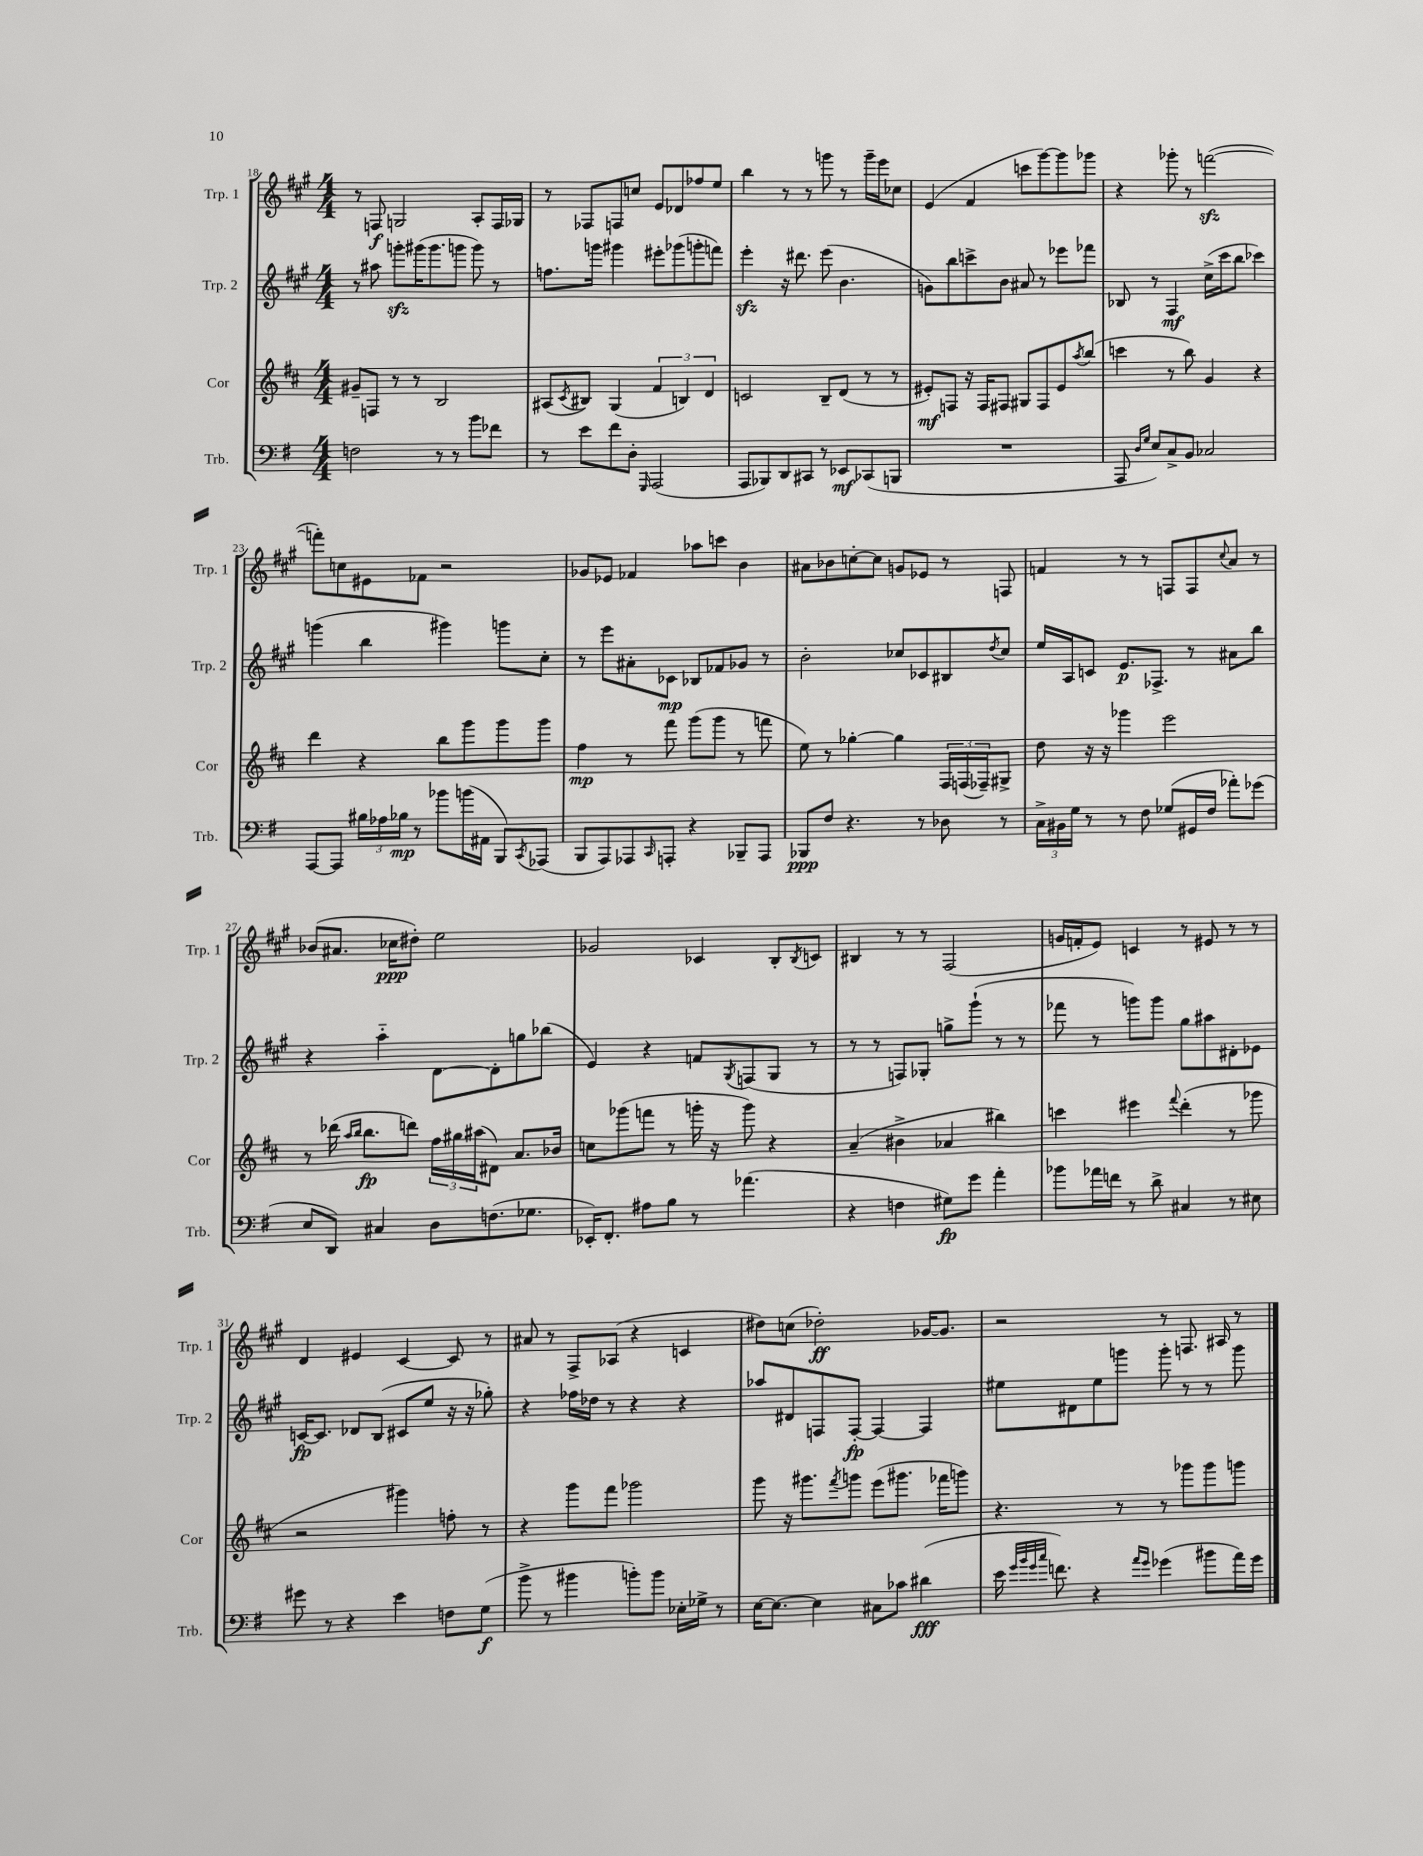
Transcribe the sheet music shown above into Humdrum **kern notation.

**kern	**kern	**kern	**kern
*staff4	*staff3	*staff2	*staff1
*clefF4	*clefG2	*clefG2	*clefG2
*k[f#]	*k[f#c#]	*k[f#c#g#]	*k[f#c#g#]
*M4/4	*M4/4	*M4/4	*M4/4
2F	8g#~	8r	8r
.	8F	8aa#	8F
.	8r	8ggg'	2G
.	8r	(16ggg#	.
.	.	8.ggg#	.
8r	2B	.	.
8r	.	8ggg	.
8b	.	8ggg)	8A'
8f-	.	8r	16F
.	.	.	16G-
=	=	=	=
8r	(8A#	8.ff	8r
.	8qc#	.	.
8e	8B#)	.	8F-
.	.	16ggg	.
8f#	(4G	4ggg#	8F
8D'	.	.	8cc
16qqGGG	.	.	.
(2AAA	6f#	8eee#'	8e
.	.	(8ggg-	8d-
.	6B)	.	.
.	.	8ggg'	8ff-
.	6d	.	.
.	.	8fff)	8ee
=	=	=	=
8AAA	2c	4eee'	4bb
8BBB-)	.	.	.
8DD	.	16r	8r
.	.	8.ddd#	.
8CC#	.	.	8r
8r	8B~	(8eee	8ggg
8EE-	(8d	4.b	8r
(8CC-	8r	.	16ggg~
.	.	.	16eee
8BBB	8r	.	8cc-
=	=	=	=
1r	8e#')	8g)	(4e
.	8F	8bb	.
.	16r	8ccc^	4f#
.	16F	.	.
.	8F#	8b	.
.	8G#	8a#	8ccc
.	8F#	8r	[8ggg#)
.	8e#	8eee-	8ggg#]
.	8qaa	.	.
.	(8bb	8fff-	8ggg-
=	=	=	=
8AAA	4ccc	8B-	4r
16qqD	.	.	.
16qqG	.	.	.
8E)	.	8r	.
8C^	8r	4F#	8ggg-'
8BB	8bb)	.	8r
2C-	4g	(16cc#^	([2fff
.	.	16ccc#	.
.	.	8bb	.
.	4r	4ccc-)	.
=	=	=	=
[8AAA	4ddd	(4ggg	8fff'])
8AAA]	.	.	8cc
24B#	4r	4bb	8e#
24A-	.	.	.
24B-	.	.	.
8r	.	.	8f-
8b-	8bb	4ggg#)	2r
(16b	8ggg	.	.
16AA#	.	.	.
8BBB)	8ggg	8ggg	.
8qCC	.	.	.
(8AAA-	8ggg	8cc#'	.
=	=	=	=
8BBB	4ff#	8r	8g-
8AAA)	.	8eee	8e-
8AAA-	8r	8a#'	4f-
16qqCC	.	.	.
8AAA'	8fff#	8c-	.
4r	(8ggg	8B-	8aa-
.	8ggg	8f-	8ccc
8BBB-~	8r	8g-	4b
8AAA	8fff	8r	.
=	=	=	=
8BBB-	8ee)	2b'	8a#
8F#	8r	.	8b-
4.r	[4gg-'	.	[8cc'
.	.	.	8cc]
.	4gg-]	8cc-	8g
8r	.	8c-	8e-
8D-	24F#	8B#	8r
.	(24F	.	.
.	24F-~)	.	.
.	.	8qdd	.
8r	8G#^	8cc-	8F
=	=	=	=
24C^	8dd	16ee	4f
24BB#	.	.	.
.	.	16A	.
24G	.	.	.
8r	16r	8c	.
.	16r	.	.
8r	4ggg-	8.e	8r
8F#	.	.	8r
.	.	8.F-^	.
(8G-	2eee	.	8F
16GG#	.	8r	8F
16F#	.	.	.
.	.	.	8qqcc#
8a-')	.	8a#	8a
(8g-	.	8bb	8r
=	=	=	=
8E	8r	4r	(8b-
8DD)	(16ddd-	.	8.a#
.	16qqaa	.	.
.	16qqbb	.	.
.	8.bb	.	.
4C#	.	4aa'~	.
.	.	.	16cc-
.	8ddd)	.	8dd#')
8D	24ff#	[8d	2ee
.	24gg#	.	.
.	(24aa#	.	.
(8.F	8d#)	8d']	.
.	8.a	8gg	.
8.G-	.	.	.
.	.	(8bb-	.
.	16b-	.	.
=	=	=	=
16EE-')	8cc	4e)	2g-
8.FF#'	.	.	.
.	(8ggg-	.	.
8A#	8fff	4r	.
8B	8r	.	.
8r	16ggg'	8f	4c-
.	16r	.	.
.	.	8qG#	.
(4.a-	8ggg)	(8F	.
.	4r	8G#	8B'
.	.	.	8qB
.	.	8r	8c
=	=	=	=
4r	(4a~	8r	4B#
.	.	8r	.
4F	4b#^	8F)	8r
.	.	8G-'	8r
8G#)	4a-	8gg^	(2F#
8g	.	(8ggg#`	.
4a'	4bb#)	8r	.
.	.	8r	.
=	=	=	=
8b-	4ccc	8fff-	16g
.	.	.	16f'
16a-	.	8r	8e)
16f	.	.	.
8r	4eee#	8ggg)	4c
8d^	.	8ggg	.
.	8qqfff#	.	.
4C#	(4ddd'	8gg#	8r
.	.	8aa#	8e#
8r	8r	8d#'	8r
8E#	8ggg-	8e-	8r
=	=	=	=
8g#	2r	[16c	4d
.	.	8.c]	.
8r	.	.	.
4r	.	8d-	4e#
.	.	(8B	.
4e	4ggg#)	8c#	[4c#
.	.	8ee	.
8F	8ff'	16r	8c#]
.	.	16r	.
(8G	8r	8gg-')	8r
=	=	=	=
8b^	4r	4r	8a#
8r	.	.	8r
4b#	8ggg	16ff-	8F#^
.	.	16dd-	.
.	8fff#	8r	(8A-
8b')	2ggg-	4r	4r
8b	.	.	.
16E-'	.	4r	4c
16G-^	.	.	.
8r	.	.	.
=	=	=	=
[16E	8ggg	8aa-	8dd#)
8.E_	.	.	.
.	16r	8d#	(8cc
.	8.ggg#	.	.
4E]	.	8F	2dd-')
.	8qfff#	.	.
.	8ggg	[8F'	.
8C#	(8eee	4F_	.
8c-	8.ggg#	.	.
(4d#	.	4F]	[16g-
.	16fff-	.	8.g-]
.	8ggg)	.	.
=	=	=	=
16e	4.r	8ee#	2r
32qqg	.	.	.
32qqb	.	.	.
32qqg	.	.	.
32qqcc	.	.	.
8.f)	.	.	.
.	.	8d#	.
4r	.	8ee#	.
.	8r	8ggg	.
16qqa	.	.	.
16qqg	.	.	.
(4g-	8r	8ggg'	8r
.	8ggg-	8r	8.F
8b#	8ggg-	8r	.
.	.	.	16A#
16a)	8ggg	8ggg	8r
16g-	.	.	.
==	==	==	==
*-	*-	*-	*-
